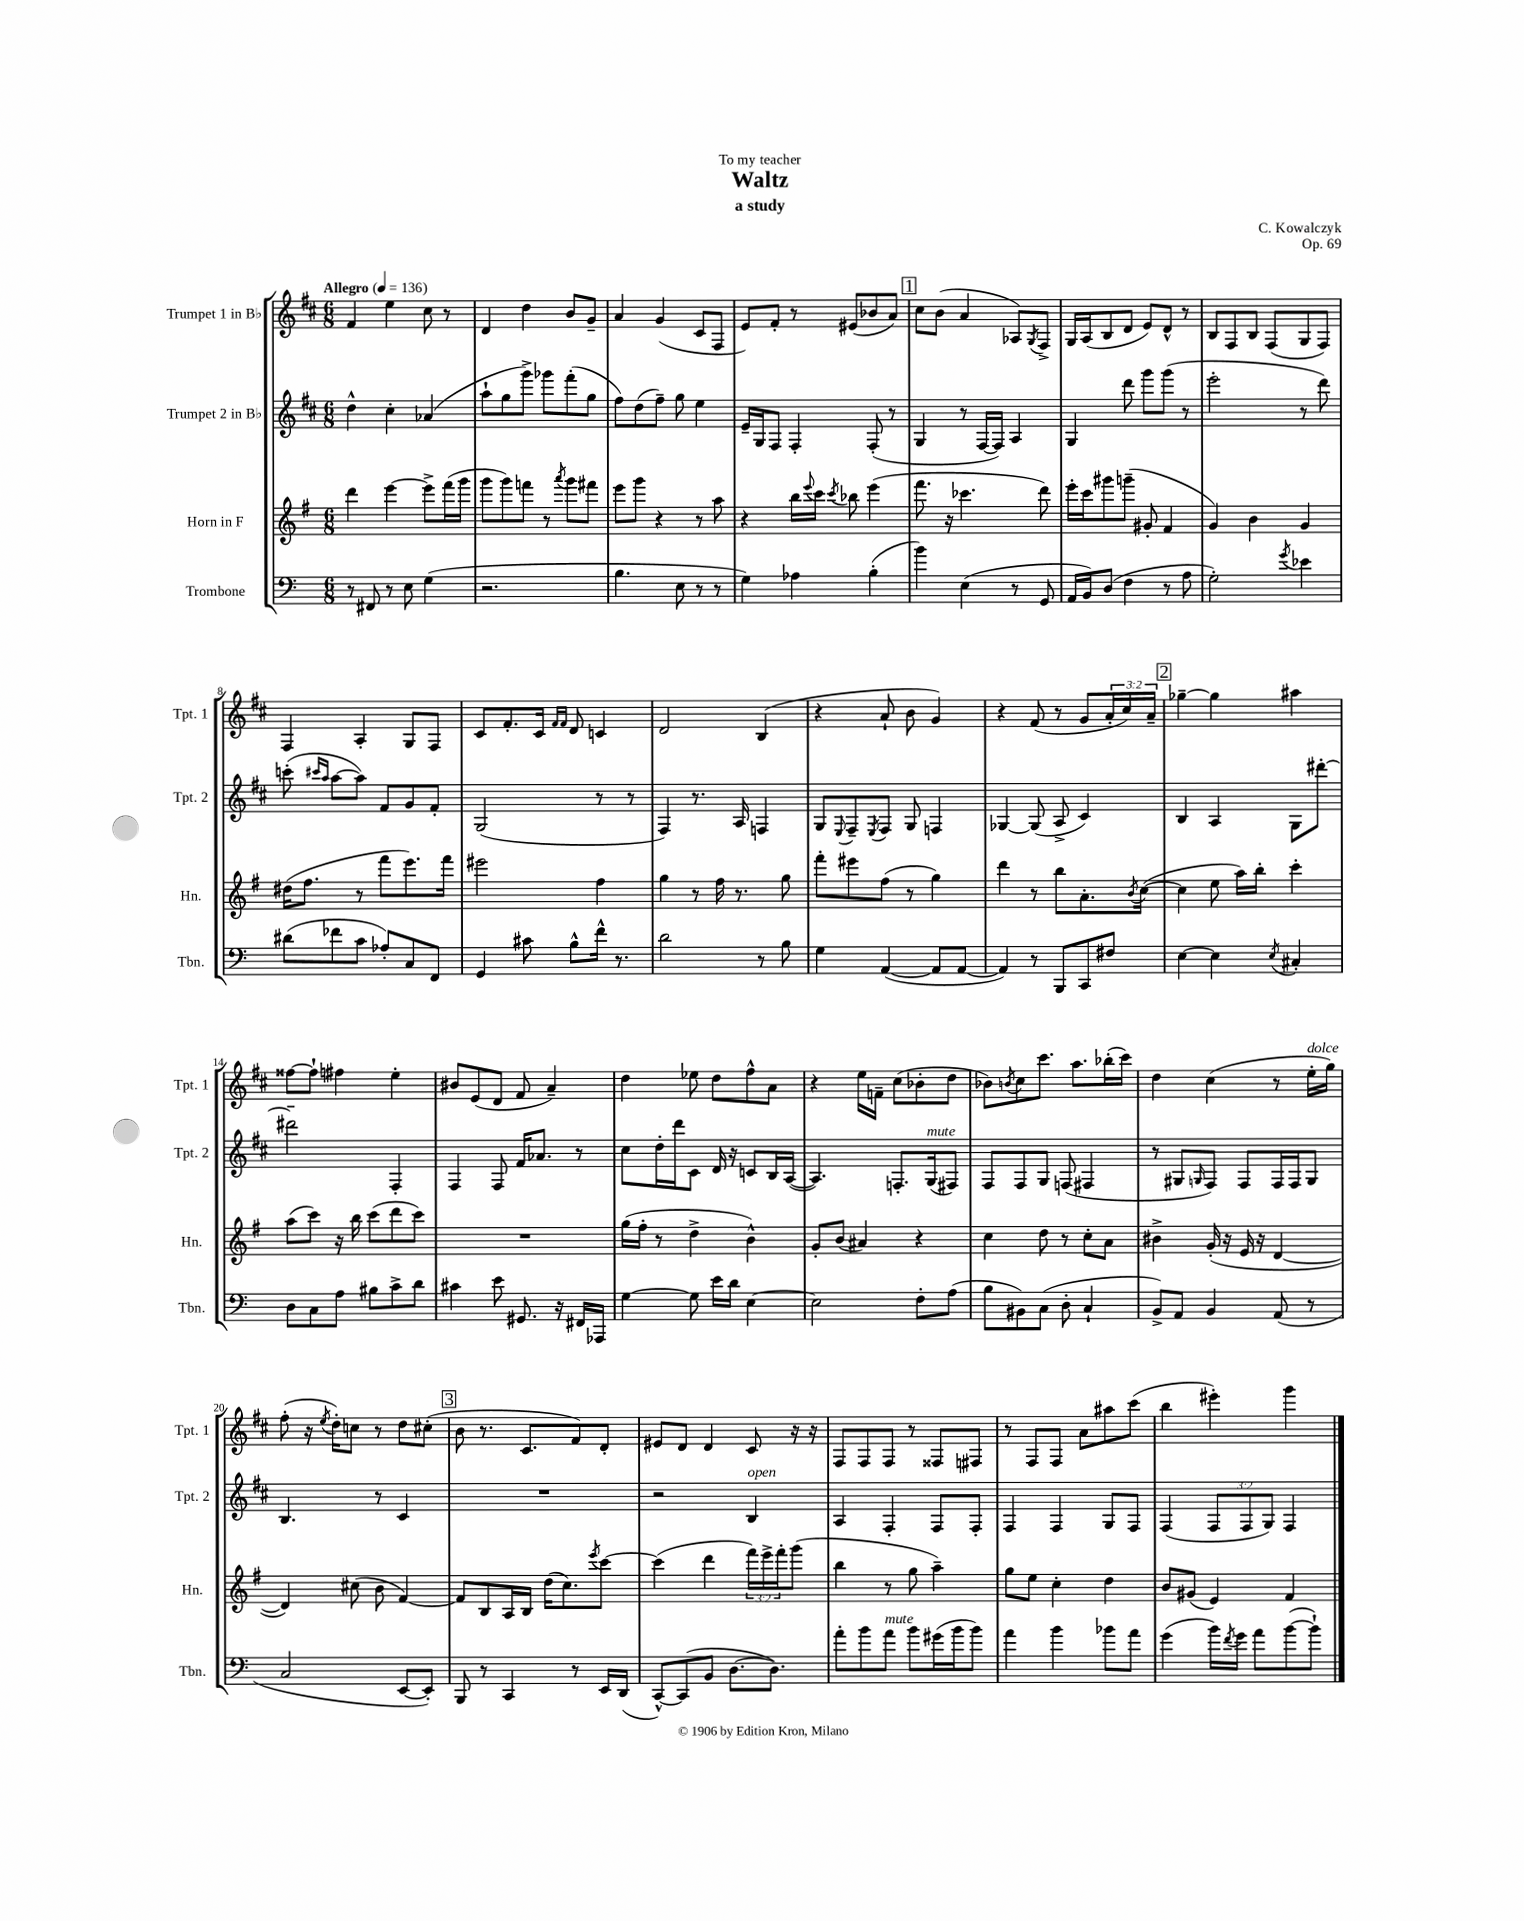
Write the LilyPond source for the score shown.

\header { title = "Waltz" composer = "C. Kowalczyk" subtitle = "a study" dedication = "To my teacher" opus = "Op. 69" }
<<
\new StaffGroup <<
\new Staff = "s0" \with { instrumentName = "Trumpet 1 in Bb" shortInstrumentName = "Tpt. 1" } {
    \clef treble \key d \major \numericTimeSignature \time 6/8 \override Staff.TupletNumber.text = #tuplet-number::calc-fraction-text \tempo "Allegro" 4 = 136
    fis'4 e''4 cis''8 r8 |
    d'4 d''4 b'8 g'8-- |
    a'4 g'4( cis'8 fis8 |
    e'8) fis'8-. r8 eis'8( bes'8 a'8) |
    \mark \markup { \box "1" } cis''8 b'8( a'4 aes8) \acciaccatura { g8 } fis8-> |
    g16 a16( b8 d'8 e'8) d'8-^ r8 |
    b8 fis8 b8 fis8( g8 fis8) |
    fis4 a4-. g8 fis8 |
    cis'8 fis'8.-. cis'16 \grace { fis'16 fis'16 } d'8 c'4 |
    d'2 b4( |
    r4 a'8-! b'8 g'4) |
    r4 fis'8( r8 g'8 \tuplet 3/2 { a'16-. cis''16) a'16-- } |
    \mark \markup { \box "2" } ges''4~-- ges''4 ais''4 |
    fisis''8~ fisis''8-! fis''4 e''4-. |
    bis'8 e'8( d'8 fis'8 a'4--) |
    d''4 ees''8 d''8 fis''8-^ a'8 |
    r4 e''16 f'16-- cis''8( bes'8-. d''8 |
    bes'8) \acciaccatura { b'8 } cis''8 cis'''8. a''8. bes''16-.( cis'''16) |
    d''4 cis''4( r8 e''16-.^\markup { \italic "dolce" } g''16) |
    fis''8-.( r16 \acciaccatura { e''8 } d''16-.) c''8 r8 d''8 cis''8-.( |
    \mark \markup { \box "3" } b'8 r8. cis'8. fis'8) d'8-. |
    eis'8 d'8 d'4 cis'8 r16 r16 |
    fis8 fis8 fis8 r8 fisis8 fis8 |
    r8 fis8 fis8 a'8 ais''8 cis'''8( |
    b''4 eis'''4-.) g'''4 \bar "|." |
}
\new Staff = "s1" \with { instrumentName = "Trumpet 2 in Bb" shortInstrumentName = "Tpt. 2" } {
    \clef treble \key d \major \numericTimeSignature \time 6/8 \override Staff.TupletNumber.text = #tuplet-number::calc-fraction-text
    d''4-^ cis''4-. aes'4( |
    a''8-! g''8 g'''8->) ges'''8 fis'''8-.( g''8 |
    fis''8) d''8( fis''8--) g''8 e''4 |
    e'16-- g16 fis8 fis4-. fis8-.( r8 |
    \mark \markup { \box "1" } g4 r8 fis16~ fis16) a4 |
    g4 d'''8 g'''8 g'''8( r8 |
    e'''2-. r8 d'''8) |
    c'''8-.( \grace { cis'''16 a''16 } a''8~ a''8) fis'8 g'8 fis'8-. |
    g2( r8 r8 |
    fis4) r8. a16 f4 |
    g8 \appoggiatura { e8 } fis8-- \acciaccatura { e8 } fis8 g8 f4 |
    ges4~ ges8( a8-> cis'4) |
    \mark \markup { \box "2" } b4 a4 g8 dis'''8~-. |
    dis'''2-- fis4-. |
    fis4 fis8 fis'16 aes'8. r8 |
    cis''8 d''16-. d'''16 cis'8 d'16 r16 c'8 b16 a16~( |
    a4.) f8.-. g16^\markup { \italic "mute" }( fis8) |
    fis8 fis8 g8 f8( fis4 |
    r8 gis8 \grace { g16 } fis8) fis8 fis16 fis16 g8 |
    b4. r8 cis'4 |
    \mark \markup { \box "3" } R2. |
    r2 b4^\markup { \italic "open" } |
    a4 fis4-. fis8 fis8-. |
    fis4 fis4 g8 fis8 |
    fis4( \tuplet 3/2 { fis8 fis8 g8) } fis4 \bar "|." |
}
\new Staff = "s2" \with { instrumentName = "Horn in F" shortInstrumentName = "Hn." } {
    \clef treble \key g \major \numericTimeSignature \time 6/8 \override Staff.TupletNumber.text = #tuplet-number::calc-fraction-text
    d'''4 e'''4~ e'''8-> fis'''16( g'''16 |
    g'''8 g'''8) f'''8 r8 \acciaccatura { a'''8 } g'''8 fis'''8 |
    e'''8 g'''8 r4 r8 a''8 |
    r4 b''16 \appoggiatura { e'''8 } c'''16 \acciaccatura { c'''8 } bes''8 e'''4( |
    \mark \markup { \box "1" } fis'''8. r16 ces'''4. d'''8) |
    e'''16-. c'''16 gis'''8 g'''8--( gis'8-. fis'4 |
    g'4) b'4 g'4 |
    dis''16( fis''8. r8 fis'''8 e'''8.) fis'''16 |
    eis'''2 fis''4 |
    g''4 r8 fis''16 r8. g''8 |
    fis'''8-. eis'''8 fis''8( r8 g''4) |
    d'''4 r8 b''8 a'8.-. \acciaccatura { b'8 } c''16~( |
    \mark \markup { \box "2" } c''4 e''8 a''16) b''16-. c'''4-. |
    a''8( c'''8) r16 b''16 c'''8( d'''8 c'''8) |
    R2. |
    g''16( fis''16-. r8 d''4-> b'4-^) |
    g'8-. b'8( ais'4) r4 |
    c''4 d''8 r8 c''8-. a'8 |
    bis'4-> g'16-.( r16 e'16 r16 d'4~ |
    d'4) cis''8( b'8 fis'4~) |
    \mark \markup { \box "3" } fis'8 b8 a16 b16 d''16( c''8.) \acciaccatura { e'''8 } c'''8~ |
    c'''4( d'''4 \tuplet 3/2 { fis'''16) e'''16-> fis'''16-. } g'''8( |
    b''4 r8 g''8 a''4--) |
    g''8 e''8 c''4-. d''4 |
    b'8 gis'8( e'4) fis'4 \bar "|." |
}
\new Staff = "s3" \with { instrumentName = "Trombone" shortInstrumentName = "Tbn." } {
    \clef bass \key c \major \numericTimeSignature \time 6/8
    r8 fis,8 r8 e8 g4( |
    r2. |
    b4. e8 r8 r8 |
    g4) aes4 b4-.( |
    \mark \markup { \box "1" } b'4) e4( r8 g,8 |
    a,16 b,16) d8( f4 r8 a8 |
    g2-.) \acciaccatura { g'8 } ees'4 |
    dis'8( fes'8 c'8 aes8-.) c8 f,8 |
    g,4 cis'8 b8-^ f'16-^ r8. |
    d'2 r8 b8 |
    g4 a,4~( a,8 a,8~ |
    a,4) r8 b,,8 c,8 fis8 |
    \mark \markup { \box "2" } e4~ e4 \acciaccatura { e8 } cis4-. |
    d8 c8 a8 bis8 c'8-> d'8 |
    cis'4 e'8 gis,8. r16 fis,16 aes,,16 |
    g4~ g8 e'16 d'16 e4~ |
    e2 f8-. a8( |
    b8 bis,8) c8( d8-. c4-! |
    b,8->) a,8 b,4 a,8( r8 |
    c2 e,8~ e,8-.) |
    \mark \markup { \box "3" } b,,8 r8 c,4 r8 e,16 d,16( |
    c,8~-^) c,8( b,8 d8.~ d8.) |
    a'8-. b'8 a'8^\markup { \italic "mute" } b'8 gis'16( b'16 b'8) |
    a'4 b'4 bes'8 a'8 |
    g'4( b'16) \acciaccatura { f'8 } g'16 a'8 b'8~( b'8-!) \bar "|." |
}
>>
>>
